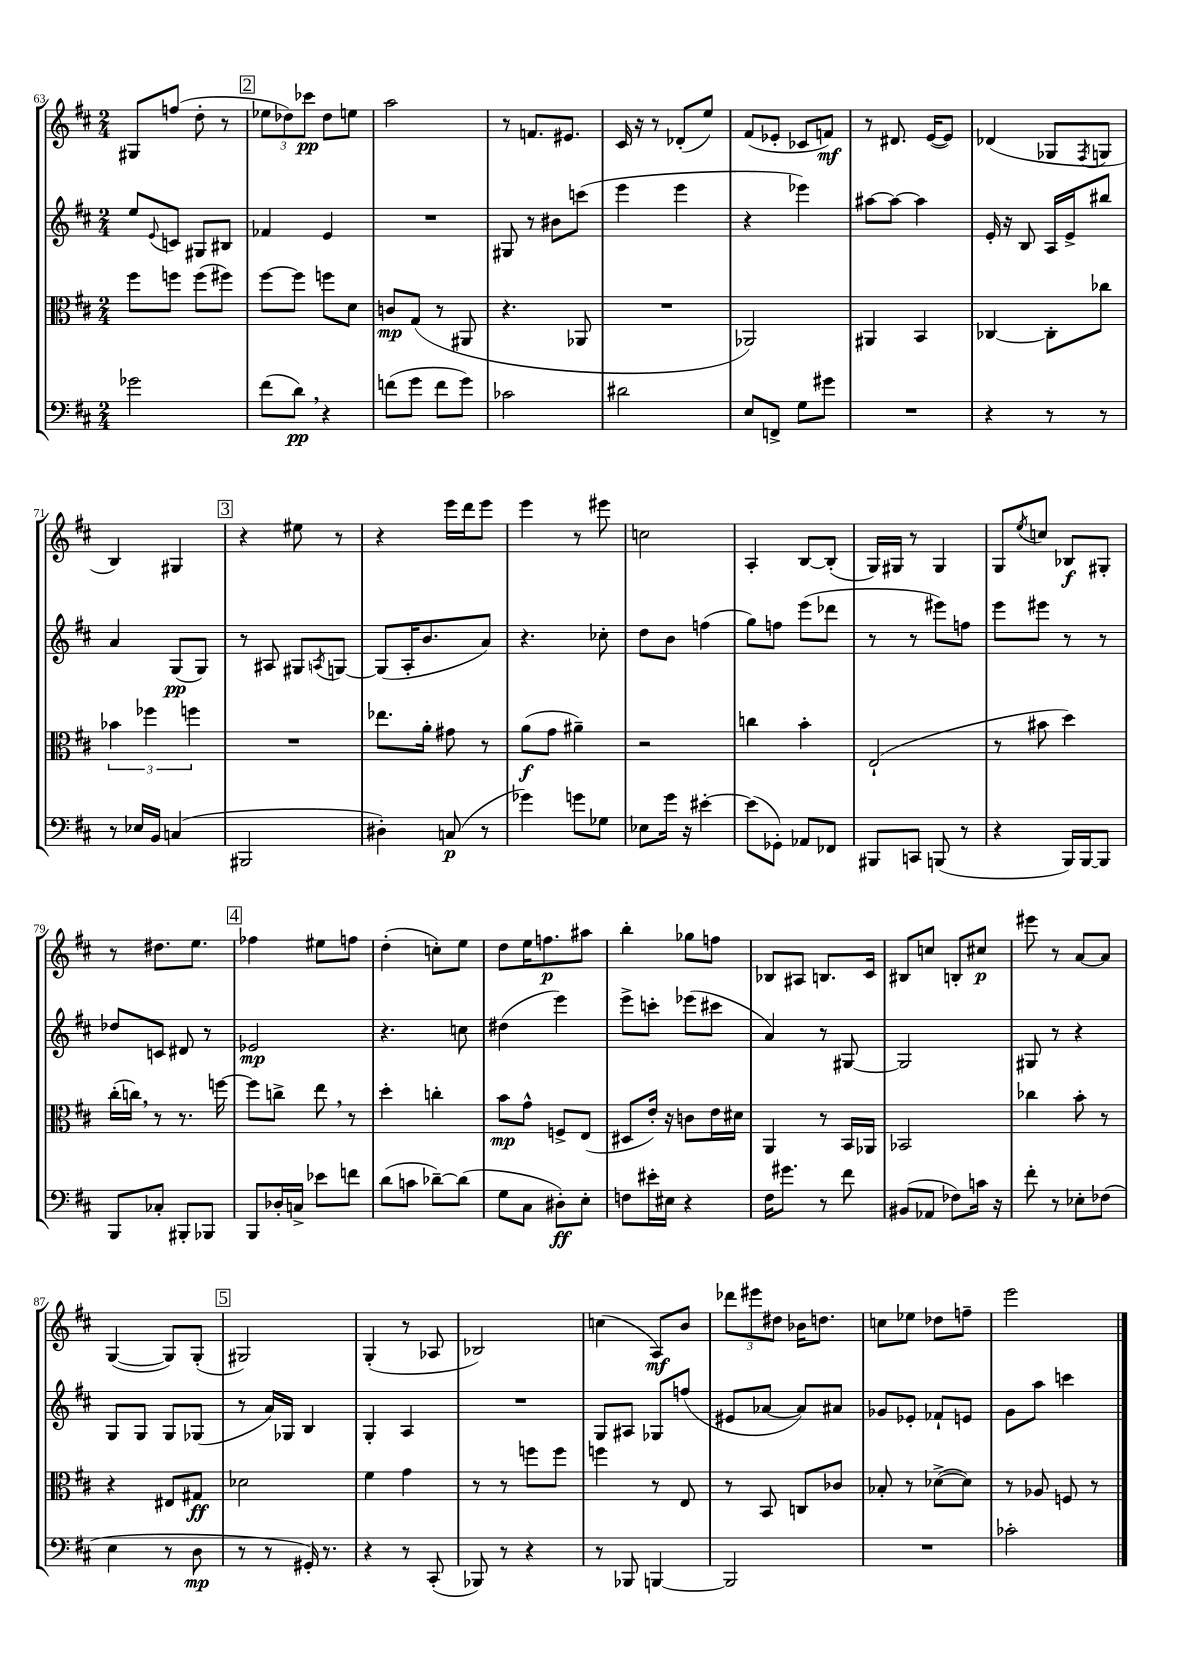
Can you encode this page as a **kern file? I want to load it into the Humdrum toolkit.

**kern	**dynam	**kern	**dynam	**kern	**dynam	**kern	**dynam
*part4	*part4	*part3	*part3	*part2	*part2	*part1	*part1
*staff4	*staff4	*staff3	*staff3	*staff2	*staff2	*staff1	*staff1
*clefF4	*	*clefC3	*	*clefG2	*	*clefG2	*
*k[f#c#]	*	*k[f#c#]	*	*k[f#c#]	*	*k[f#c#]	*
*M2/4	*	*M2/4	*	*M2/4	*	*M2/4	*
=63	=63	=63	=63	=63	=63	=63	=63
2g-X\	.	8ff#\L	.	8ee/L	.	8G#X/L	.
.	.	.	.	8qqe/	.	.	.
.	.	8ffn\J	.	8cn/J	.	(8ffn/J	.
.	.	(8ff\L	.	8G#X/L	.	8dd'\	.
.	.	8ff#X\J)	.	8B#X/J	.	8r	.
!!LO:REH:place=s1:t=2
=64	=64	=64	=64	=64	=64	=64	=64
(8f#\L	.	[8ff#\L	.	4f-X/	.	12ee-X\L	.
.	.	.	.	.	.	12dd-X\)	.
8d,\J)	pp	8ff#\J]	.	.	.	.	.
.	.	.	.	.	.	12ccc-X\J	pp
4r	.	8ffn\L	.	4e/	.	8dd-\L	.
.	.	8d\J	.	.	.	8een\J	.
=65	=65	=65	=65	=65	=65	=65	=65
(8fn\L	.	8cn/L	mp	2r	.	2aa\	.
8g\J	.	(8G/J	.	.	.	.	.
8f\L	.	8r	.	.	.	.	.
8g\J)	.	8AA#X/	.	.	.	.	.
=66	=66	=66	=66	=66	=66	=66	=66
2c-X\	.	4.r	.	8G#X/	.	8r	.
.	.	.	.	8r	.	8.fn/L	.
.	.	.	.	8b#X\L	.	.	.
.	.	.	.	.	.	8.e#X/J	.
.	.	8AA-X/	.	(8cccn\J	.	.	.
=67	=67	=67	=67	=67	=67	=67	=67
2d#X\	.	2r	.	4eee\	.	16c#/	.
.	.	.	.	.	.	16r	.
.	.	.	.	.	.	8r	.
.	.	.	.	4eee\	.	(8d-X'/L	.
.	.	.	.	.	.	8ee/J)	.
=68	=68	=68	=68	=68	=68	=68	=68
8E/L	.	2AA-X/)	.	4r	.	(8f#/L	.
8FFn^/J	.	.	.	.	.	8e-X'/J	.
8G\L	.	.	.	4eee-X\)	.	8c-X/L	.
8g#X\J	.	.	.	.	.	8fn/J)	mf
=69	=69	=69	=69	=69	=69	=69	=69
2r	.	4AA#X/	.	[8aa#X\L	.	8r	.
.	.	.	.	8aa#\J_	.	8.d#X/	.
.	.	4BB/	.	4aa#\]	.	.	.
.	.	.	.	.	.	([16e/KL	.
.	.	.	.	.	.	8e/J])	.
=70	=70	=70	=70	=70	=70	=70	=70
4r	.	[4C-X/	.	16e'/	.	(4d-X/	.
.	.	.	.	16r	.	.	.
.	.	.	.	8B/	.	.	.
8r	.	8C-'\L]	.	16A/LL	.	8G-X/L	.
.	.	.	.	16e^/J	.	.	.
.	.	.	.	.	.	8qF#/	.
8r	.	8cc-X\J	.	8bb#X/J	.	8Gn/J	.
!!LO:LB:g=z
=71	=71	=71	=71	=71	=71	=71	=71
8r	.	6b-X\	.	4a/	.	4B/)	.
16E-X/LL	.	.	.	.	.	.	.
.	.	6ff-X\	.	.	.	.	.
16BB/JJ	.	.	.	.	.	.	.
(4Cn/	.	.	.	(8G/L	pp	4G#X/	.
.	.	6ffn\	.	.	.	.	.
.	.	.	.	8G/J)	.	.	.
!!LO:REH:place=s1:t=3
=72	=72	=72	=72	=72	=72	=72	=72
2BBB#X/	.	2r	.	8r	.	4r	.
.	.	.	.	8A#X/	.	.	.
.	.	.	.	8G#X/L	.	8ee#X\	.
.	.	.	.	8qAn/	.	.	.
.	.	.	.	[8Gn/J	.	8r	.
=73	=73	=73	=73	=73	=73	=73	=73
4D#X'\)	.	8.ee-X\L	.	(8G/L]	.	4r	.
.	.	.	.	16A'/K	.	.	.
.	.	16a'\Jk	.	8.b/	.	.	.
(8Cn/	p	8g#X\	.	.	.	16eee\LL	.
.	.	.	.	.	.	16ddd\J	.
8r	.	8r	.	8a/J)	.	8eee\J	.
=74	=74	=74	=74	=74	=74	=74	=74
4g-X\)	.	(8a\L	f	4.r	.	4eee\	.
.	.	8g\J	.	.	.	.	.
8gn\L	.	4a#X~\)	.	.	.	8r	.
8G-X\J	.	.	.	8cc-X'\	.	8eee#X\	.
=75	=75	=75	=75	=75	=75	=75	=75
8E-X\L	.	2r	.	8dd\L	.	2ccn\	.
16g\Jk	.	.	.	8b\J	.	.	.
16r	.	.	.	.	.	.	.
[4e#X'\	.	.	.	(4ffn\	.	.	.
=76	=76	=76	=76	=76	=76	=76	=76
(8e#\L]	.	4ccn\	.	8gg\L)	.	4A'/	.
8GG-X'\J)	.	.	.	8ffn\J	.	.	.
8AA-X/L	.	4b'\	.	(8eee\L	.	[8B/L	.
8FF-X/J	.	.	.	8ddd-X\J	.	(8B'/J]	.
=77	=77	=77	=77	=77	=77	=77	=77
8BBB#X/L	.	(2E`/	.	8r	.	16G/LL)	.
.	.	.	.	.	.	16G#X/JJ	.
8CCn/J	.	.	.	8r	.	8r	.
(8BBBn/	.	.	.	8eee#X\L)	.	4G#/	.
8r	.	.	.	8ffn\J	.	.	.
=78	=78	=78	=78	=78	=78	=78	=78
4r	.	8r	.	8eee\L	.	8G/L	.
.	.	.	.	.	.	8qee/	.
.	.	8b#X\	.	8eee#X\J	.	8ccn/J	.
16BBB/LL)	.	4dd\)	.	8r	.	8B-X/L	f
[16BBB/J	.	.	.	.	.	.	.
8BBB/J]	.	.	.	8r	.	8G#X'/J	.
!!LO:LB:g=z
=79	=79	=79	=79	=79	=79	=79	=79
8BBB/L	.	(16cc#'\LL	.	8dd-X/L	.	8r	.
.	.	16ccn,\JJ)	.	.	.	.	.
8C-X'/J	.	8r	.	8cn/J	.	8.dd#X\L	.
8BBB#X'/L	.	8.r	.	8d#X/	.	.	.
.	.	.	.	.	.	8.ee\J	.
8BBB-X/J	.	.	.	8r	.	.	.
.	.	[16ffn\	.	.	.	.	.
!!LO:REH:place=s1:t=4
=80	=80	=80	=80	=80	=80	=80	=80
8BBB/L	.	8ff\L]	.	2e-X/	mp	4ff-X\	.
16D-X'/L	.	8ccn^\J	.	.	.	.	.
16Cn^/JJ	.	.	.	.	.	.	.
8e-X\L	.	8ee,\	.	.	.	8ee#X\L	.
8fn\J	.	8r	.	.	.	8ffn\J	.
=81	=81	=81	=81	=81	=81	=81	=81
(8d\L	.	4dd'\	.	4.r	.	(4dd'\	.
8cn\J	.	.	.	.	.	.	.
[8d-X~\L)	.	4ccn'\	.	.	.	8ccn'\L)	.
(8d-\J]	.	.	.	8ccn\	.	8ee\J	.
=82	=82	=82	=82	=82	=82	=82	=82
8G\L	.	8b\L	mp	(4dd#X\	.	8dd\L	.
8C#\J	.	8g^^\J	.	.	.	16ee\K	.
.	.	.	.	.	.	8.ffn\	p
8D#X'\L)	ff	8Fn^/L	.	4eee\)	.	.	.
8E'\J	.	(8E/J	.	.	.	8aa#X\J	.
=83	=83	=83	=83	=83	=83	=83	=83
8Fn\L	.	8D#X/L	.	8eee^\L	.	4bb'\	.
16e#X'\L	.	16e'/Jk)	.	8cccn'\J	.	.	.
16E#X\JJ	.	16r	.	.	.	.	.
4r	.	8cn\L	.	(8eee-X\L	.	8gg-X\L	.
.	.	16e\L	.	8ccc#X\J	.	8ffn\J	.
.	.	16d#X\JJ	.	.	.	.	.
=84	=84	=84	=84	=84	=84	=84	=84
16F#\KL	.	4AA/	.	4a/)	.	8B-X/L	.
8.g#X\J	.	.	.	.	.	.	.
.	.	.	.	.	.	8A#X/J	.
8r	.	8r	.	8r	.	8.Bn/L	.
8f#\	.	16BB/LL	.	[8G#X/	.	.	.
.	.	16AA-X/JJ	.	.	.	16c#/Jk	.
=85	=85	=85	=85	=85	=85	=85	=85
(8BB#X/L	.	2BB-X/	.	2G#/]	.	8B#X/L	.
8AA-X/J	.	.	.	.	.	8ccn/J	.
8F-X\L)	.	.	.	.	.	8Bn'/L	.
16cn\Jk	.	.	.	.	.	8cc#X/J	p
16r	.	.	.	.	.	.	.
=86	=86	=86	=86	=86	=86	=86	=86
8f#'\	.	4cc-X\	.	8G#X/	.	8eee#X\	.
8r	.	.	.	8r	.	8r	.
8E-X'\L	.	8b'\	.	4r	.	[8a/L	.
(8F-X\J	.	8r	.	.	.	8a/J]	.
!!LO:LB:g=z
=87	=87	=87	=87	=87	=87	=87	=87
4E\	.	4r	.	8G/L	.	([4G/	.
.	.	.	.	8G/J	.	.	.
8r	.	8E#X/L	.	8G/L	.	8G/L])	.
8D\	mp	8G#X/J	ff	(8G-X/J	.	(8G'/J	.
!!LO:REH:place=s1:t=5
=88	=88	=88	=88	=88	=88	=88	=88
8r	.	2d-X\	.	8r	.	2G#X/)	.
8r	.	.	.	16a/LL)	.	.	.
.	.	.	.	16G-X/JJ	.	.	.
16GG#X'/)	.	.	.	4B/	.	.	.
8.r	.	.	.	.	.	.	.
=89	=89	=89	=89	=89	=89	=89	=89
4r	.	4f#\	.	4G'/	.	(4G'/	.
8r	.	4g\	.	4A/	.	8r	.
(8CC#'/	.	.	.	.	.	8A-X/	.
=90	=90	=90	=90	=90	=90	=90	=90
8BBB-X/)	.	8r	.	2r	.	2B-X/)	.
8r	.	8r	.	.	.	.	.
4r	.	8ffn\L	.	.	.	.	.
.	.	8ff\J	.	.	.	.	.
=91	=91	=91	=91	=91	=91	=91	=91
8r	.	4ffn\	.	8G/L	.	(4ccn\	.
8BBB-X/	.	.	.	8A#X/J	.	.	.
[4BBBn/	.	8r	.	8G-X/L	.	8A/L)	mf
.	.	8E/	.	(8ffn/J	.	8b/J	.
=92	=92	=92	=92	=92	=92	=92	=92
2BBB/]	.	8r	.	8e#X/L	.	12ddd-X\L	.
.	.	.	.	.	.	12eee#X\	.
.	.	8BB/	.	[8a-X/J	.	.	.
.	.	.	.	.	.	12dd#X\J	.
.	.	8Cn/L	.	8a-/L])	.	16b-X\KL	.
.	.	.	.	.	.	8.ddn\J	.
.	.	8c-X/J	.	8a#X/J	.	.	.
=93	=93	=93	=93	=93	=93	=93	=93
2r	.	8B-X'/	.	8g-X/L	.	8ccn\L	.
.	.	8r	.	8e-X'/J	.	8ee-X\J	.
.	.	([8d-X^\L	.	8f-X`/L	.	8dd-X\L	.
.	.	8d-\J])	.	8en/J	.	8ffn~\J	.
=94	=94	=94	=94	=94	=94	=94	=94
2c-X'\	.	8r	.	8g\L	.	2eee\	.
.	.	8A-X/	.	8aa\J	.	.	.
.	.	8Fn/	.	4cccn\	.	.	.
.	.	8r	.	.	.	.	.
==	==	==	==	==	==	==	==
*-	*-	*-	*-	*-	*-	*-	*-
